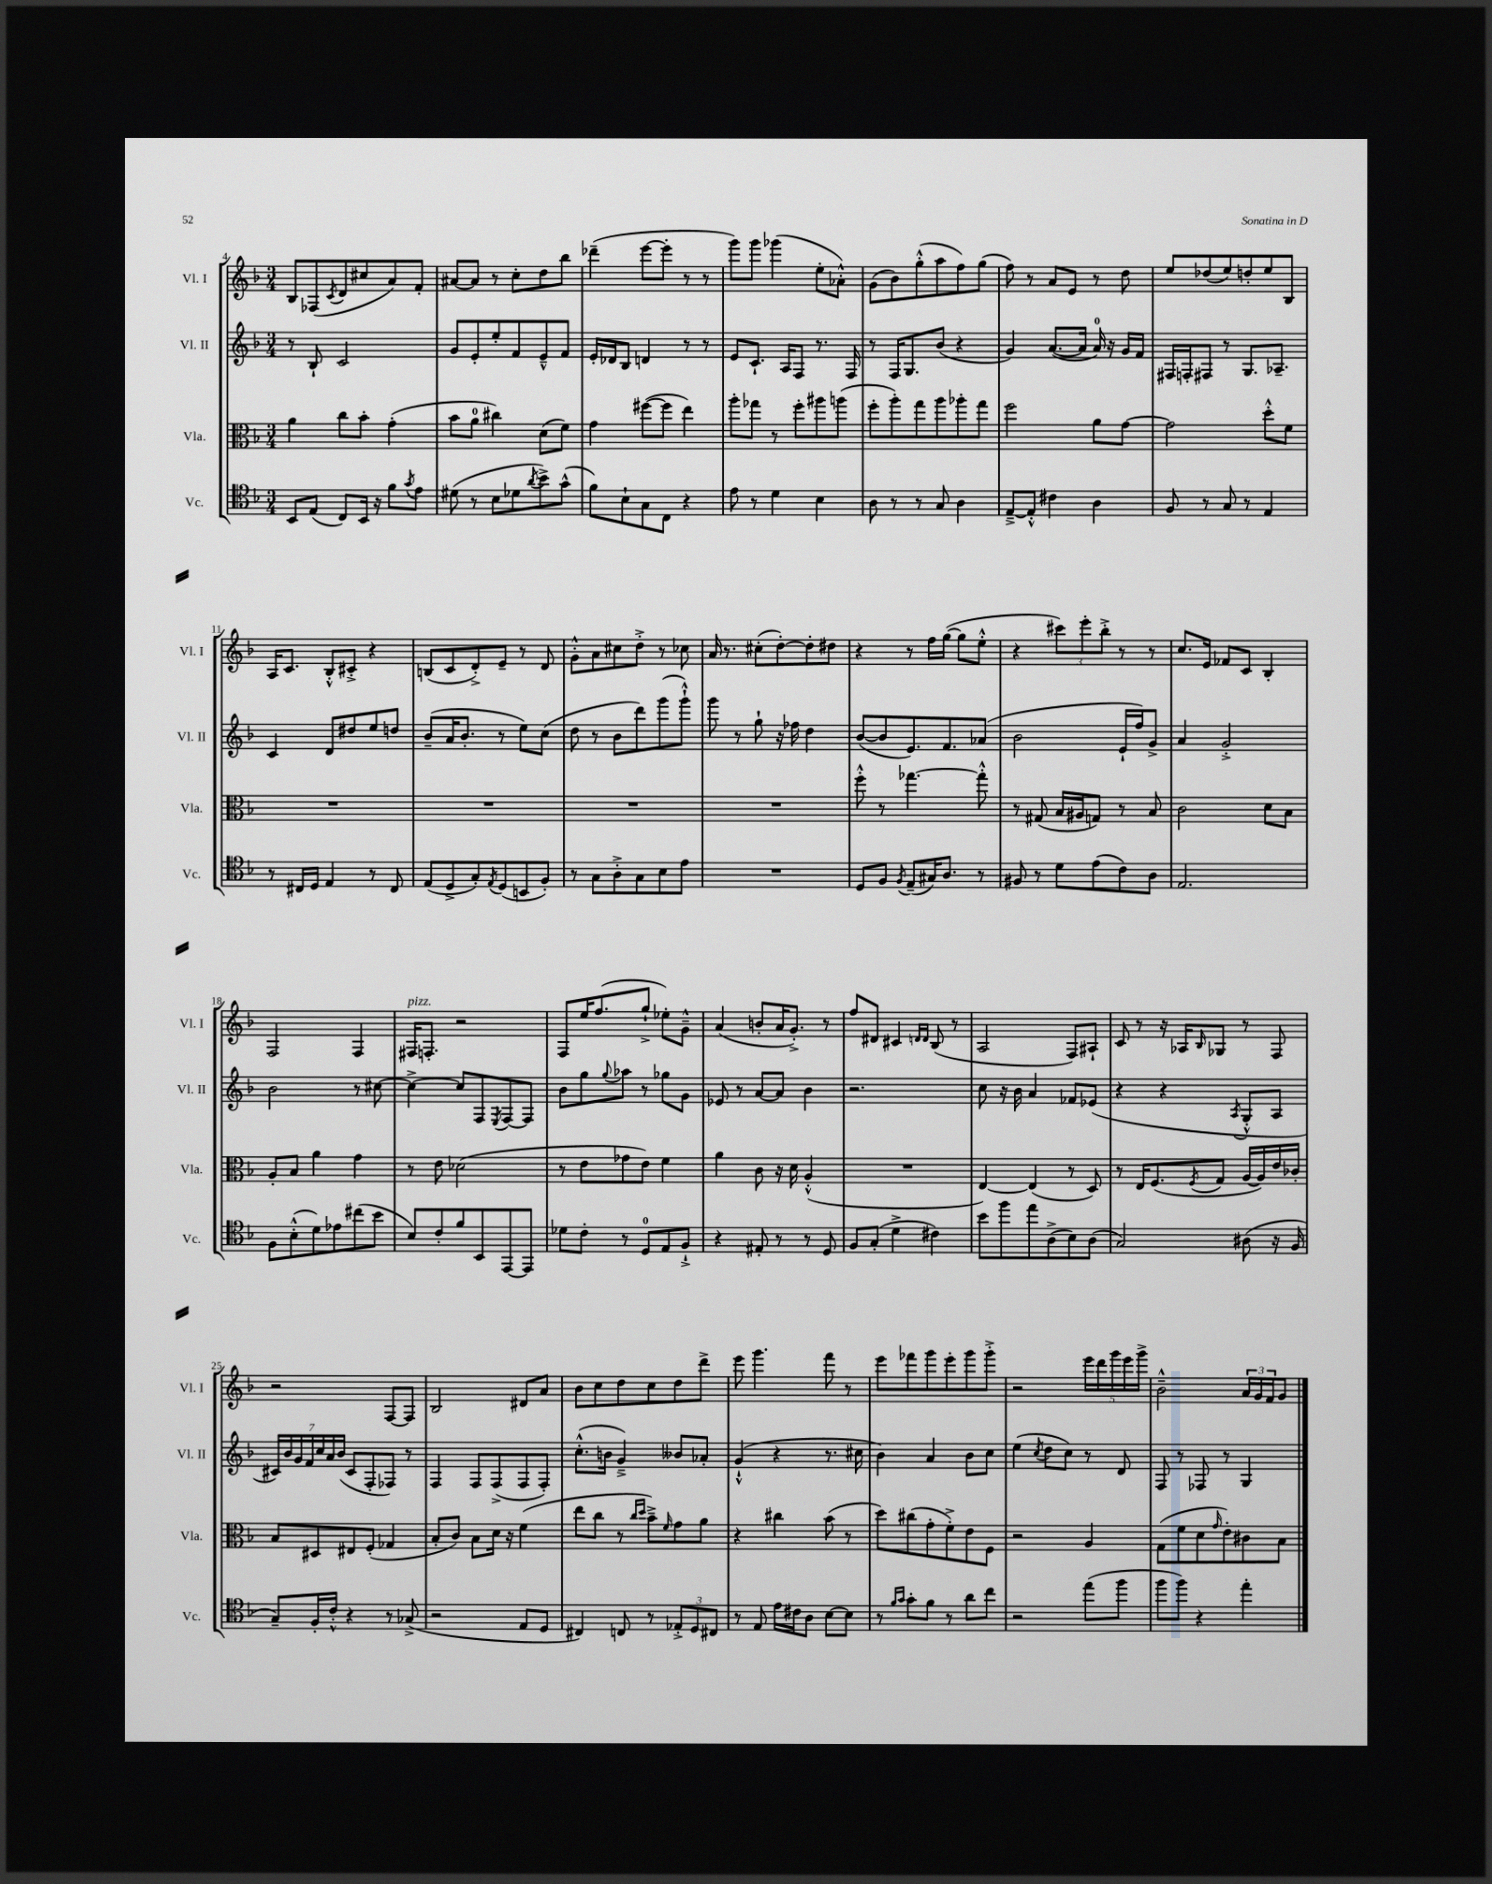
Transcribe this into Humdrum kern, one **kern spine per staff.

**kern	**kern	**kern	**kern
*staff4	*staff3	*staff2	*staff1
*clefC4	*clefC3	*clefG2	*clefG2
*k[b-]	*k[b-]	*k[b-]	*k[b-]
*M3/4	*M3/4	*M3/4	*M3/4
8BB-	4a	8r	8B-
(8E	.	8B-`	(8F-
.	.	.	8qc
8C)	8cc	2c	8d
16BB-	8b-'	.	8cc#
16r	.	.	.
8f	(4g'	.	8a)
8qg	.	.	.
8e	.	.	8f'
=	=	=	=
(8d#	8b-	8g	[8a#
8r	8a	8e'	8a#]
8B-	4cc#)	8ee'	8r
8d-	.	8f	8cc'
8qa	.	.	.
8b-^)	(8d	8e~^^	8dd
(8g^^	8f)	8f	8bb-
=	=	=	=
8f)	4g	16e'	(4ddd-~
.	.	16d-	.
8B-`	.	8B-	.
8G	([8ff#	4d	[8eee
8C	8ff#]	.	8eee']
4r	4ee)	8r	8r
.	.	8r	8r
=	=	=	=
8e	8aa'	8e	8ggg)
8r	8gg-	8.c`	8ggg
4d	8r	.	(4ggg-
.	.	16A	.
.	8ff'	8F	.
4B-	8aa#	8.r	8ee'
.	(8aa	.	8a-'^^)
.	.	16F	.
=	=	=	=
8A	8ff'	8r	(8g
8r	8aa')	16F	8b-)
.	.	8.G	.
8r	8gg	.	(8gg'^^
8G	8aa	(8b-	8aa
4A	8aa-'	4r	8ff)
.	8gg	.	(8gg
=	=	=	=
[8E~^	2ff	4g)	8ff)
8E'^^]	.	.	8r
4c#	.	([8.a	8a
.	.	.	8e
.	.	16a]	.
4A	8a	16a)	8r
.	.	16r	.
.	[8g	16g	8dd
.	.	16f	.
=	=	=	=
8F	2g]	16F#	8ee
.	.	16F'	.
8r	.	8F#	(8dd-
8G	.	8r	8ee)
8r	.	8.G	8dd'
4E	8dd'^^	.	8ee
.	.	8.A-~	.
.	8f	.	8B-
=	=	=	=
8r	2.r	4c	16A
.	.	.	8.c
16C#	.	.	.
16D	.	.	.
4E	.	8d	8B-'^^
.	.	8dd#	8c#'^
8r	.	8ee	4r
8C#	.	8dd	.
=	=	=	=
(8E	2.r	(8b-~	(8B
8D^	.	16a	8c
.	.	8.b-'	.
8G')	.	.	8d'^)
8qE	.	.	.
(8D	.	8r	8e~
8BB	.	8ee)	8r
8F')	.	(8cc	8d
=	=	=	=
8r	2.r	8dd	8g'^^
8G	.	8r	8a
8A'^	.	8b-	8cc#
8G	.	8ddd)	8dd'^
8B-	.	(8ggg	8r
8e	.	8ggg`^^)	8cc-
=	=	=	=
2.r	2.r	8ggg	16a
.	.	.	8.r
.	.	8r	.
.	.	8gg`	(8cc#'
.	.	16r	[8dd')
.	.	16ff-	.
.	.	4dd	8dd']
.	.	.	8dd#
=	=	=	=
8D	8ff'^^	([8b-	4r
8F	8r	8b-]	.
8qF	.	.	.
(8E~	[4.gg-	8.e)	8r
16G#)	.	.	16ff
8.A	.	8.f	([16gg
.	.	.	8gg]
8r	8gg-'^^]	(8a-	8ee'^^
=	=	=	=
8F#	8r	2b-	4r
8r	(8G#	.	.
8d	16B-	.	12ccc#)
.	16A#	.	.
.	.	.	12eee'
(8e	8G)	.	.
.	.	.	12bb-'^
8c)	8r	16e`	8r
.	.	16ff)	.
8A	8B-	8g^	8r
=	=	=	=
2.E	2c	4a	8.cc
.	.	.	16e
.	.	2g'^	8f-
.	.	.	8c
.	8d	.	4B-'
.	8B-	.	.
=	=	=	=
8F	8A'	2b-	2F
(8B-'^^	8B-	.	.
8d)	4a	.	.
8e-	.	.	.
(8cc#	4g	8r	4F
8b-	.	[8cc#	.
=	=	=	=
8B-)	8r	4cc#^_	16F#
.	.	.	8.F'
8c'	8e	.	.
8f	(2d-	8cc#]	2r
8BB-	.	8F	.
.	.	8qE	.
[8EE	.	[8F	.
8EE]	.	8F]	.
=	=	=	=
8d-	8r	8b-	8F
8c'	8e	8gg	16ee
.	.	.	(8.ff
.	.	8qqgg	.
8r	8g-	8aa-	.
8D	8e)	8r	8gg`^
8E	4f	8gg-	8ee-')
8F`^	.	8g	8g~^^
=	=	=	=
4r	4a	8e-	(4a
.	.	8r	.
8E#'	8c	[8a	8b'
8r	16r	8a]	16a
.	16d	.	8.g'^)
8r	(4A'^^	4b-	.
8D	.	.	8r
=	=	=	=
8F	2.r	2.r	8ff
(8G'	.	.	8d#
4d^	.	.	4c#
.	.	.	16qqd
.	.	.	16qqd
4c#)	.	.	(8B-
.	.	.	8r
=	=	=	=
8b-	[4E)	8cc	2A
8ff	.	16r	.
.	.	16b-	.
8ee	(4E]	4a	.
(8A^	.	.	.
8B-)	8r	8f-	8F)
(8A	8D)	(8e-	8A#`
=	=	=	=
2G)	8r	4r	8c
.	16E	.	8r
.	(8.F	.	.
.	.	4r	16r
.	.	.	16A-
.	8qF	.	16qqB-
.	8G	.	8G-
.	.	8qA	.
(8A#	[16A	8G'^^	8r
.	16A])	.	.
16r	16e	8A	8F
16F	16c-'	.	.
=	=	=	=
8G~)	8B-	28c#)	2r
.	.	28b-	.
.	.	28g	.
.	.	28f	.
16F'	8D#	.	.
.	.	28cc	.
.	.	28a	.
16c'^^	.	.	.
.	.	(28b-	.
4r	8E#	8c#	.
.	(8F'	8F'	.
8r	4G-	8F-)	[8F
(8G-^	.	8r	8F]
=	=	=	=
2r	8B-'	4F	2B-
.	8c)	.	.
.	8B-	8F	.
.	16d	(8F^	.
.	16r	.	.
8E	(4f	8F	8d#
8D	.	8F')	8a
=	=	=	=
4C#)	8ee	(8.cc'^^	8b-
.	8cc	.	8cc
.	.	16b	.
8C	8r	4g~^)	8dd
.	16qqcc	.	.
.	16qqdd	.	.
8r	8b-~^)	.	8cc
.	16qqf	.	.
12E-'^	8g	8b--	8dd
12D	.	.	.
.	8a	8a-'	8ddd^
12C#	.	.	.
=	=	=	=
8r	4r	(4g`^^	8eee
8E	.	.	4.ggg
16e	4cc#	4r	.
16c#	.	.	.
8A	.	.	.
[8B-	(8b-	8.r	8fff
8B-]	8r	.	8r
.	.	16cc#	.
=	=	=	=
8r	8dd)	4b-)	8eee
16qqf	.	.	.
16qqg	.	.	.
8g'	(8cc#	.	8fff-
8f	8g'	4a	8ggg
8r	8f'^)	.	8eee'
8a	8e	8b-	8ggg
8cc	8F	8cc	8ggg'^
=	=	=	=
2r	2r	(4ee	2r
.	.	8qcc	.
.	.	8dd	.
.	.	8cc)	.
(8ee	4A	8r	20eee
.	.	.	20ddd
.	.	.	20ggg
8ff	.	8d	.
.	.	.	20eee
.	.	.	20ggg^
=	=	=	=
8ff	(8G	8F	2b-~^^
8ff)	8f	8r	.
4r	8d	8F-	.
.	16qqg	.	.
.	8e')	8r	.
4ee'	8c#	4G	24a
.	.	.	24g
.	.	.	24f
.	8B-	.	8g
==	==	==	==
*-	*-	*-	*-
